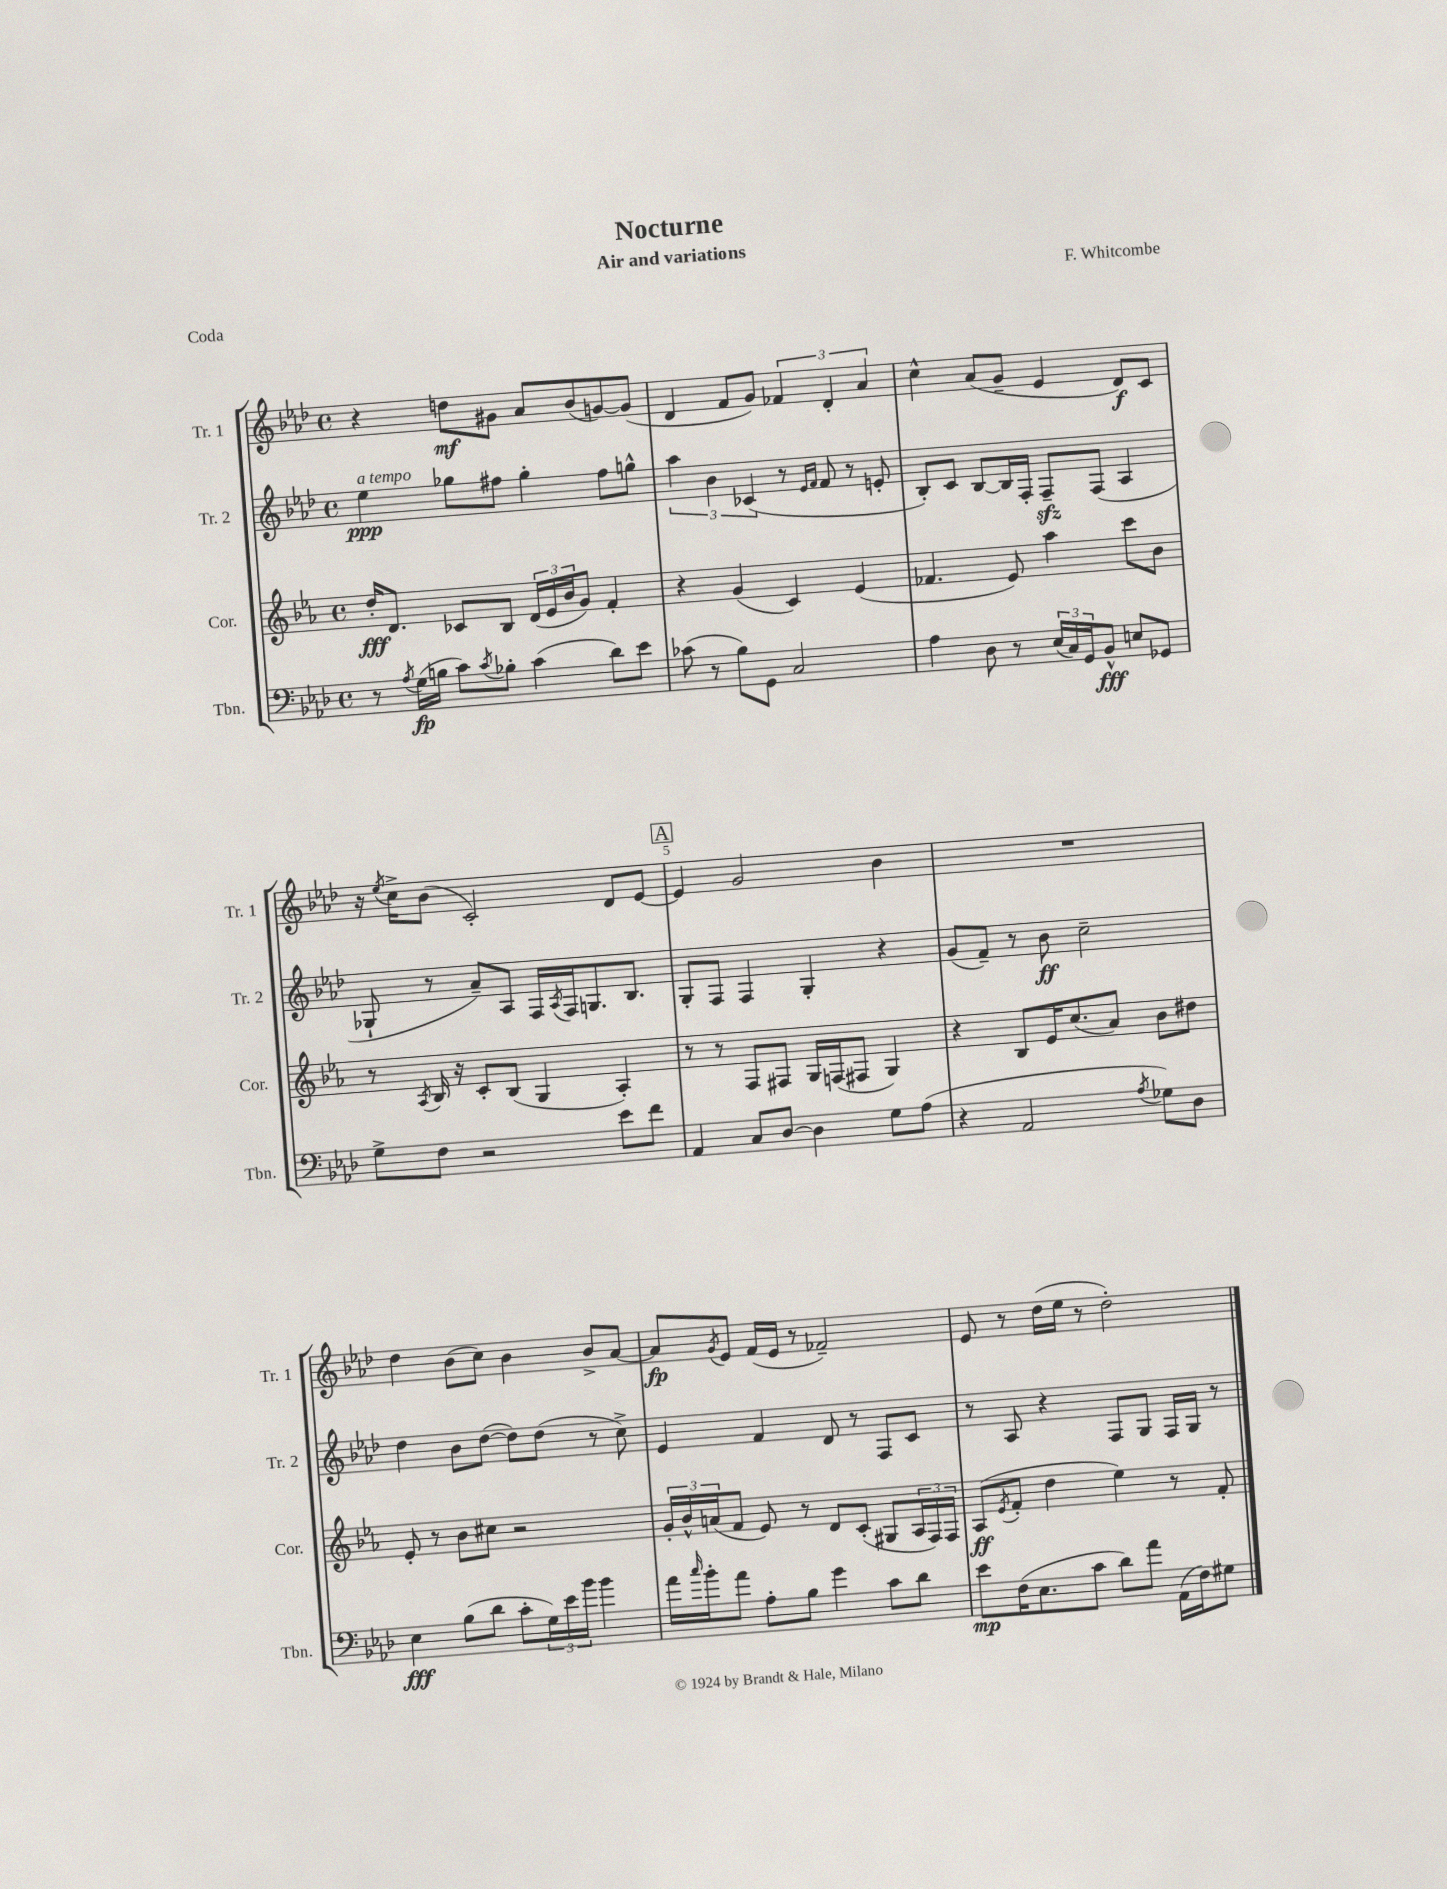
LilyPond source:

\header { title = "Nocturne" composer = "F. Whitcombe" subtitle = "Air and variations" piece = "Coda" }
<<
\new StaffGroup <<
\new Staff = "s0" \with { instrumentName = "Tr. 1" shortInstrumentName = "Tr. 1" } {
    \clef treble \key aes \major \defaultTimeSignature \time 4/4
    r4 d''8\mf gis'8 aes'8 bes'8( g'8~) g'8( |
    des'4 f'8 g'8) \tuplet 3/2 { fes'4 des'4-. aes'4 } |
    c''4-^ aes'8( g'8-- ees'4 des'8\f) c'8 |
    r16 \acciaccatura { ees''8 } c''16-> bes'8( c'2-.) des'8 ees'8~ |
    \mark \markup { \box "A" } ees'4 g'2 bes'4 |
    R1 |
    des''4 bes'8( c''8) bes'4 bes'8-> aes'8~ |
    aes'8\fp \acciaccatura { g'8 } ees'8 f'16( ees'16 r8 fes'2--) |
    ees'8 r8 des''16( ees''16 r8 des''2-.) \bar "|." |
}
\new Staff = "s1" \with { instrumentName = "Tr. 2" shortInstrumentName = "Tr. 2" } {
    \clef treble \key aes \major \defaultTimeSignature \time 4/4
    ees''4\ppp^\markup { \italic "a tempo" } ges''8 fis''8 ges''4-. fis''8 g''8-^ |
    \tuplet 3/2 { aes''4 bes'4 ces'4( } r8 \grace { ees'16 f'16 } f'8 r8 e'8-. |
    bes8-.) c'8 bes8~ bes16 f16-. f8--\sfz f8( aes4 |
    ges8-! r8 aes'8--) aes8 f16 \acciaccatura { aes8 } f16 g8. bes8. |
    \mark \markup { \box "A" } g8-. f8 f4 g4-. r4 |
    g'8( f'8--) r8 bes'8\ff c''2-- |
    des''4 bes'8 des''8~( des''8) des''8( r8 c''8->) |
    ees'4 f'4 des'8 r8 f8 c'8 |
    r8 aes8 r4 f8 g8 f16 g16 r8 \bar "|." |
}
\new Staff = "s2" \with { instrumentName = "Cor." shortInstrumentName = "Cor." } {
    \clef treble \key ees \major \defaultTimeSignature \time 4/4
    d''16-.\fff d'8. ces'8 bes8 \tuplet 3/2 { d'16( ees'16 bes'16 } g'8) f'4-. |
    r4 g'4( c'4) ees'4( |
    fes'4. ees'8) aes''4 c'''8 bes'8 |
    r8 \acciaccatura { aes8 } bes16 r16 c'8-. bes8( g4 aes4-.) |
    \mark \markup { \box "A" } r8 r8 f8 fis8 g16 f16( fis8 g4) |
    r4 bes8 ees'16 c''8.( aes'8) bes'8 dis''8 |
    ees'8-. r8 bes'8 cis''8 r2 |
    \tuplet 3/2 { g'16-. bes'16-^ a'16( } f'8 ees'8) r8 d'8 c'8-.( gis8 \tuplet 3/2 { aes16 f16) f16 } |
    aes8\ff( \acciaccatura { ees'8 } f'8-. d''4 ees''4) r8 f'8-. \bar "|." |
}
\new Staff = "s3" \with { instrumentName = "Tbn." shortInstrumentName = "Tbn." } {
    \clef bass \key aes \major \defaultTimeSignature \time 4/4
    r8 \acciaccatura { aes8 } g16\fp( b16 c'8) \acciaccatura { c'8 } bes8-. c'4( des'8) ees'8 |
    ces'8( r8 bes8) g,8 c2 |
    aes4 des8 r8 \tuplet 3/2 { ees16( c16) g,16 } bes,8-^\fff e8 ges,8 |
    g8-> f8 r2 ees'8 f'8 |
    \mark \markup { \box "A" } aes,4 c8 des8~ des4 g8 aes8( |
    r4 aes,2 \acciaccatura { aes8 } ges8) des8 |
    ees4\fff bes8( des'8 c'8-. \tuplet 3/2 { g16) ees'16 bes'16 } bes'4 |
    aes'16 \grace { c''16 } bes'16-. aes'8 aes8-. bes8 g'4 c'8 des'8 |
    ees'8\mp f16( ees8. c'8 des'8) aes'8 aes,16( f16) gis8 \bar "|." |
}
>>
>>
\layout { \context { \Score \override BarNumber.break-visibility = ##(#f #t #t) barNumberVisibility = #(every-nth-bar-number-visible 5) } }
